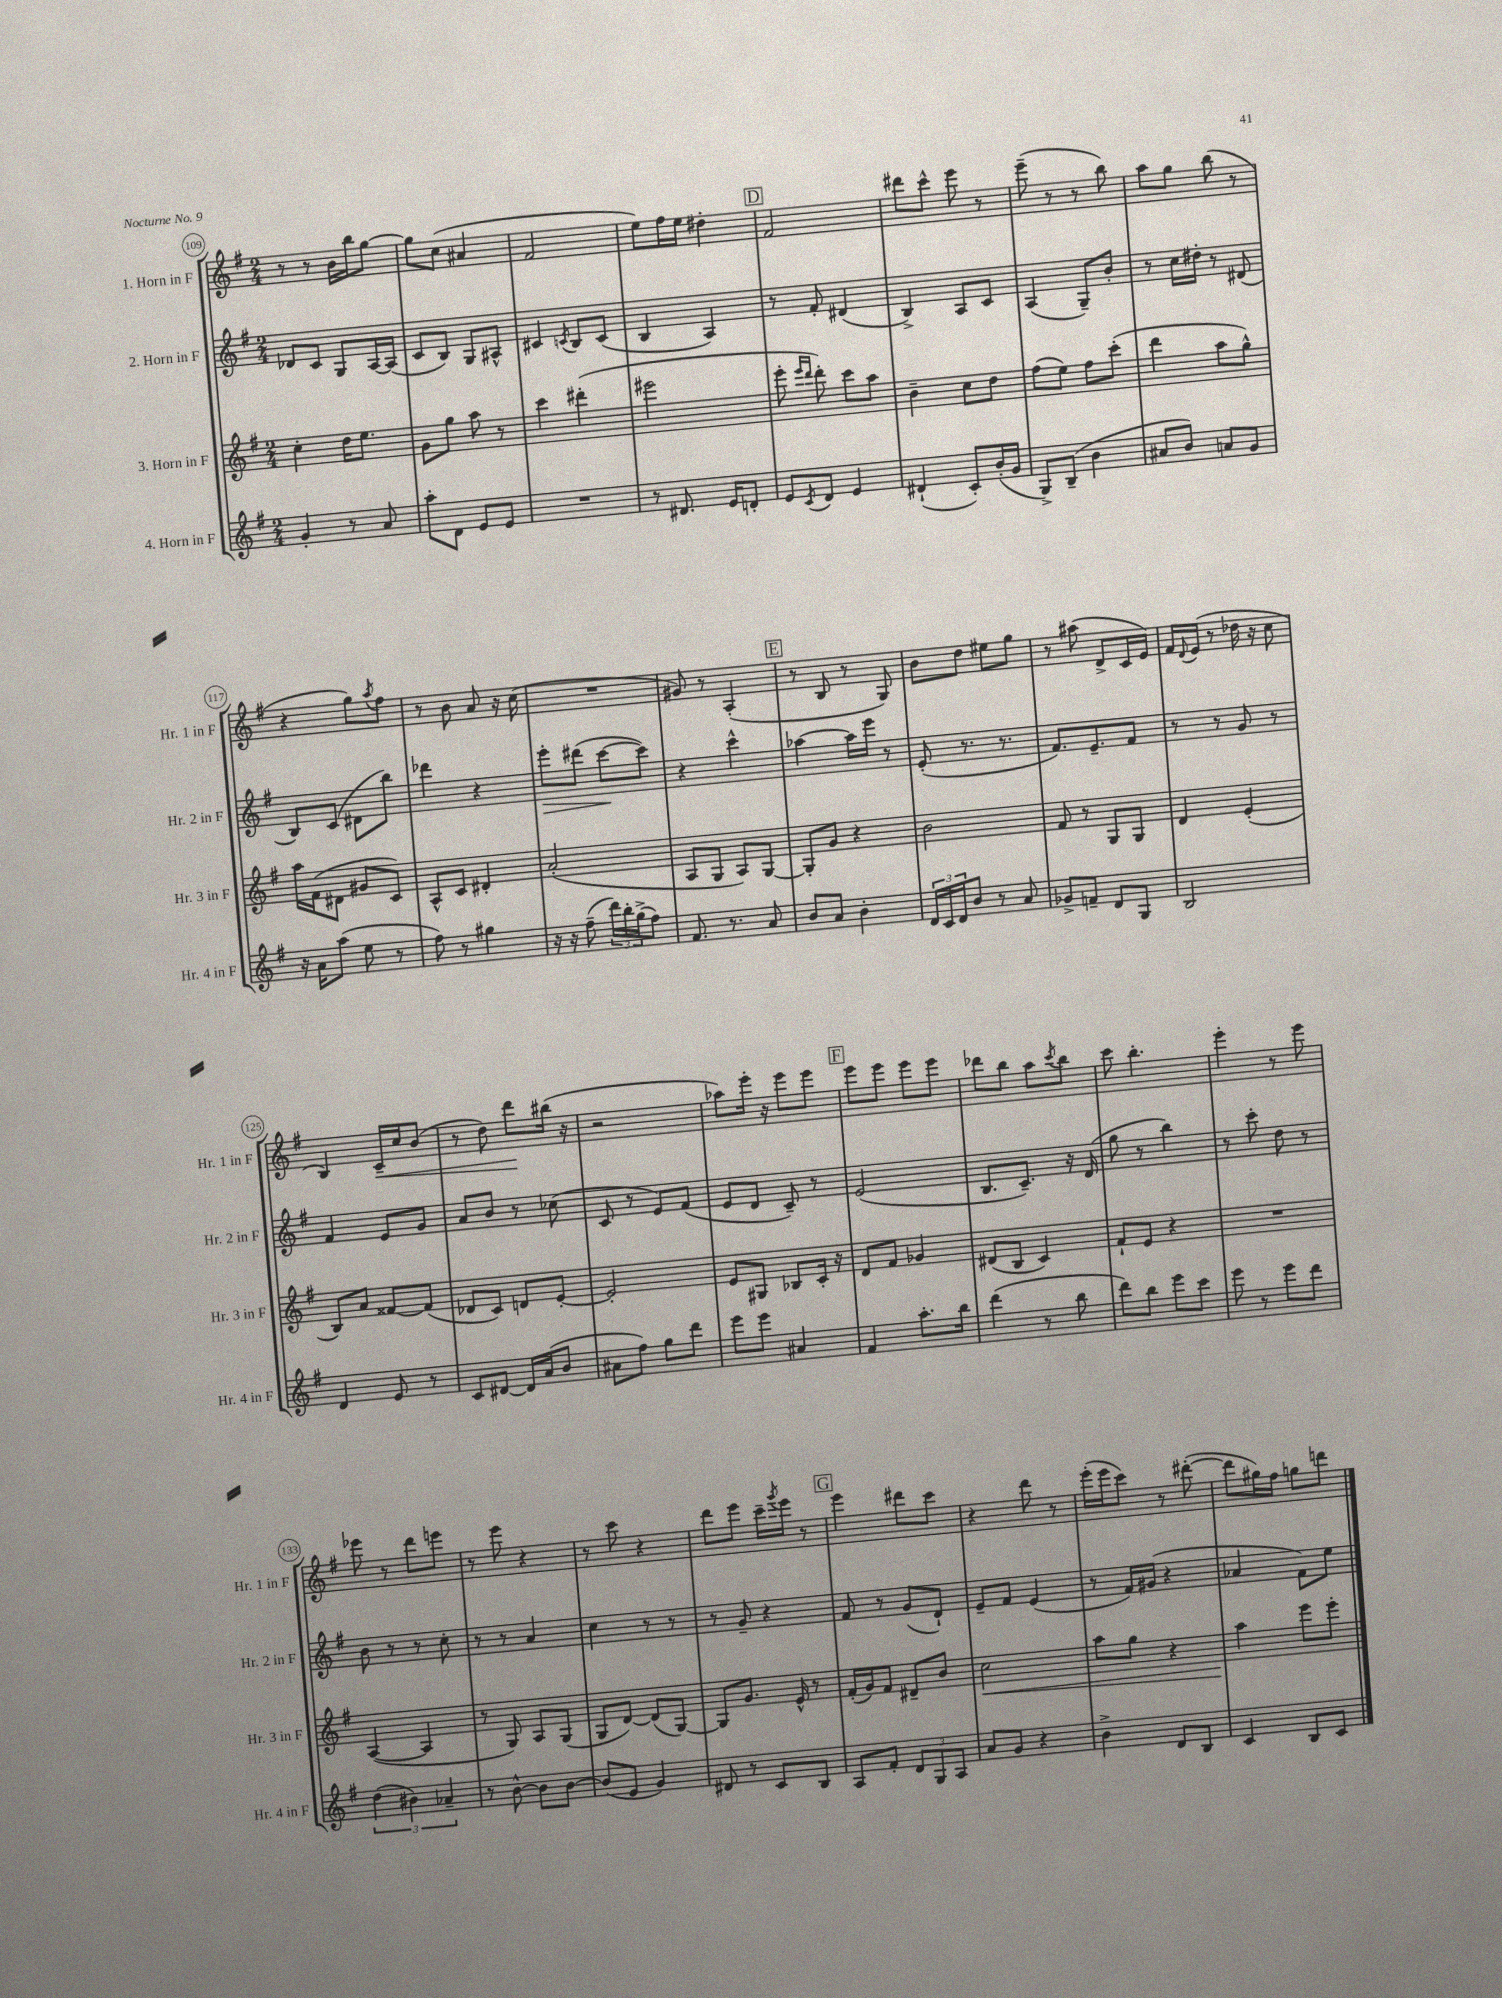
<<
\new StaffGroup <<
\new Staff = "s0" \with { instrumentName = "1. Horn in F" shortInstrumentName = "Hr. 1 in F" } {
    \clef treble \key g \major \numericTimeSignature \time 2/4
    r8 r8 b'16 b''16 g''8~ |
    g''8 c''8( ais'4 |
    fis'2 |
    e''8) fis''16 e''16 dis''4-. |
    \mark \markup { \box "D" } fis'2 |
    dis'''8 c'''8-^ e'''8 r8 |
    e'''8--( r8 r8 b''8) |
    a''8 g''8 b''8( r8 |
    r4 g''8) \acciaccatura { a''8 } fis''8 |
    r8 b'8 a'8 r16 c''16( |
    R2 |
    gis'8) r8 a4-.( |
    \mark \markup { \box "E" } r8 b8 r8 g8) |
    b'8 d''8 eis''8 g''8 |
    r8 ais''8( d'8-> c'16 e'16) |
    fis'16 \appoggiatura { d'8 } e'16( r8 des''16 r16 c''8 |
    b4) c'16--\< c''16 b'8( |
    r8 d''8) d'''8\! bis''16( r16 |
    r2 |
    aes''8) e'''16-. r16 e'''8 e'''8 |
    \mark \markup { \box "F" } e'''8 e'''8 e'''8 e'''8 |
    des'''8 b''8 a''8 \acciaccatura { c'''8 } b''8 |
    c'''8 b''4.-. |
    e'''4-. r8 e'''8 |
    ees'''8 r8 d'''8 e'''8 |
    r8 e'''8 r4 |
    r8 c'''8 r4 |
    d'''8 e'''8 c'''16-- \acciaccatura { g'''8 } e'''16 r8 |
    \mark \markup { \box "G" } e'''4 dis'''8 c'''8 |
    r4 d'''8 r8 |
    e'''16-.( e'''16 c'''8) r8 dis'''8~-.( |
    dis'''8 gis''16) fis''16 g''8 d'''8 \bar "|." |
}
\new Staff = "s1" \with { instrumentName = "2. Horn in F" shortInstrumentName = "Hr. 2 in F" } {
    \clef treble \key g \major \numericTimeSignature \time 2/4
    des'8 c'8 g8 a16~ a16( |
    c'8 b8) g8 ais8-^ |
    cis'4 \acciaccatura { c'8 } b8 c'8( |
    b4 a4) |
    \mark \markup { \box "D" } r8 fis'8-. dis'4( |
    b4->) a8 c'8 |
    a4( g8--) b'8-. |
    r8 c''16 dis''16-. r8 dis'8( |
    b8) c'8( dis'8 b''8) |
    des'''4 r4 |
    e'''8-.\> dis'''8( c'''8~\! c'''8) |
    r4 c'''4-^ |
    \mark \markup { \box "E" } aes''4~ aes''16 e'''16 r8 |
    e'8-.( r8. r8. |
    fis'8.) e'8.-- fis'8 |
    r8 r8 g'8 r8 |
    fis'4 e'8 g'8 |
    a'8 b'8 r8 ces''8( |
    c'8 r8 e'8) fis'8( |
    e'8 d'8 c'8--) r8 |
    \mark \markup { \box "F" } e'2( |
    b8. c'8.--) r16 d'16( |
    g''8 r8 b''4) |
    r8 c'''8-. d''8 r8 |
    b'8 r8 r8 c''8-. |
    r8 r8 a'4 |
    c''4 r8 r8 |
    r8 g'8-- r4 |
    \mark \markup { \box "G" } fis'8 r8 g'8( d'8-!) |
    e'8-- fis'8 e'4( |
    r8 fis'16) gis'16( r4 |
    aes'4 fis'8) e''8 \bar "|." |
}
\new Staff = "s2" \with { instrumentName = "3. Horn in F" shortInstrumentName = "Hr. 3 in F" } {
    \clef treble \key g \major \numericTimeSignature \time 2/4
    c''4-. d''16 e''8. |
    g'8 g''8 a''8 r8 |
    c'''4 dis'''4-.( |
    eis'''2 |
    \mark \markup { \box "D" } e'''8-. \grace { e'''16 d'''16 } d'''8-.) c'''8 a''8 |
    b'4-- c''8 d''8 |
    fis''8( e''8) fis''8 c'''8-.( |
    d'''4 a''8 g''8-^) |
    a''16 fis'16( dis'8 gis'8 c'8) |
    a8-^ c'8 dis'4-. |
    a'2-.( |
    a8 g8 a8) g8~ |
    \mark \markup { \box "E" } g8-. g'8 r4 |
    b'2 |
    fis'8 r8 g8 g8 |
    d'4 e'4-.( |
    b8) a'8 fisis'8~ fisis'8( |
    des'8 c'8) d'8 e'8~-. |
    e'2-. |
    e'8 gis8 bes8 c'16-. r16 |
    \mark \markup { \box "F" } d'8 fis'8 ges'4 |
    dis'8( b8 c'4) |
    fis'8-! e'8 r4 |
    R2 |
    a4~( a4 |
    r8 g8) a8 g8( |
    g8 d'8~) d'8( g8~) |
    g8 g'8. e'16-^ r8 |
    \mark \markup { \box "G" } fis'16-.( g'16) fis'8 dis'8-- b'8 |
    c''2\< |
    a''8 g''8 r4 |
    a''4\! e'''8 e'''8-. \bar "|." |
}
\new Staff = "s3" \with { instrumentName = "4. Horn in F" shortInstrumentName = "Hr. 4 in F" } {
    \clef treble \key g \major \numericTimeSignature \time 2/4
    g'4-. r8 a'8 |
    a''8-. d'8 e'8 e'8 |
    R2 |
    r8 dis'8. e'16 d'8-. |
    \mark \markup { \box "D" } e'8 \acciaccatura { c'8 } d'8 e'4 |
    dis'4-!( c'8-.) b'16-.( g'16 |
    g8->) b8--( b'4 |
    ais'8 b'8) a'8 g'8 |
    r16 a'16 a''8( e''8 r8 |
    fis''8) r8 gis''4 |
    r16 r16 fis''8--( \tuplet 3/2 { d'''16) b''16-. g''16->( } fis''8) |
    fis'8. r8. a'8 |
    \mark \markup { \box "E" } b'8 a'8 b'4-. |
    \tuplet 3/2 { d'16 c'16 d'16 } b'8 r8 a'8 |
    ges'8-> f'8-- d'8 g8 |
    b2 |
    d'4 e'8 r8 |
    c'8 dis'8~ dis'16 a'16( b'8 |
    ais'8 fis''8) g''8 d'''8 |
    e'''8 e'''8 ais'4 |
    \mark \markup { \box "F" } fis'4 a''8.-. b''16 |
    d'''4( r8 b''8 |
    d'''8) b''8 e'''8 c'''8 |
    e'''8 r8 e'''8 d'''8 |
    \tuplet 3/2 { d''4( bis'4) aes'4-- } |
    r8 b'8~-^ b'8 b'8~ |
    b'8( e'8 g'4) |
    dis'8 r8 c'8 b8 |
    \mark \markup { \box "G" } a8 fis'8-. \tuplet 3/2 { d'8 g8 a8 } |
    a'8 g'8 r4 |
    b'4-> d'8 b8 |
    c'4 b8 c'8 \bar "|." |
}
>>
>>
\layout { \context { \Score currentBarNumber = #109 \override BarNumber.stencil = #(make-stencil-circler 0.1 0.3 ly:text-interface::print) } }
